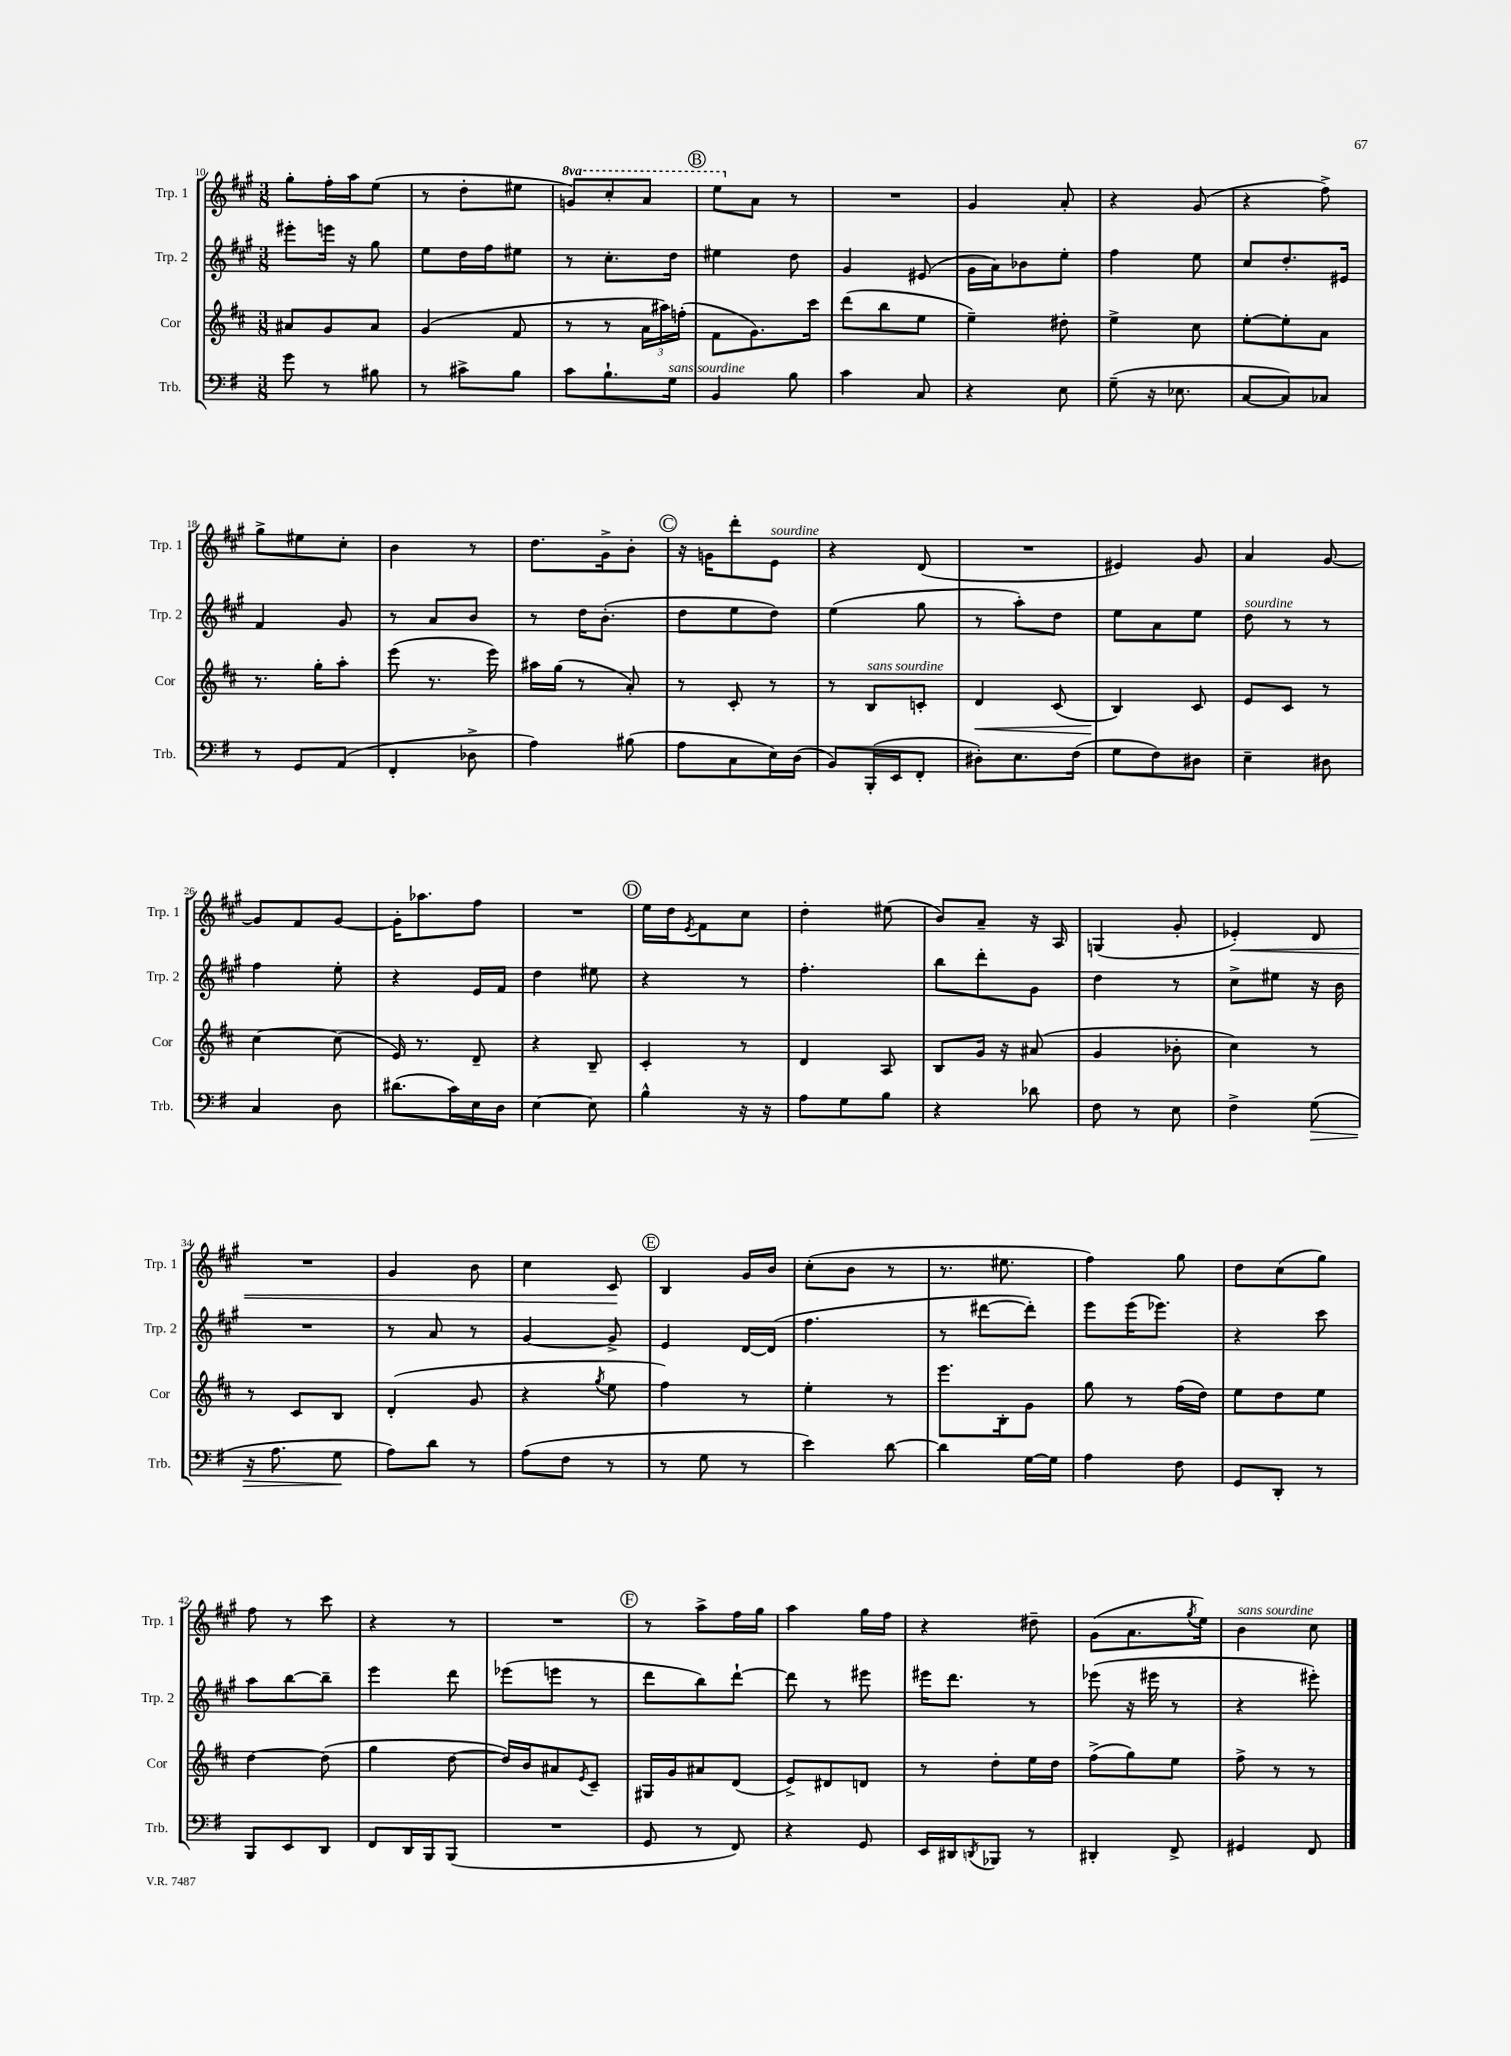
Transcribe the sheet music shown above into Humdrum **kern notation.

**kern	**kern	**kern	**kern
*staff4	*staff3	*staff2	*staff1
*clefF4	*clefG2	*clefG2	*clefG2
*k[f#]	*k[f#c#]	*k[f#c#g#]	*k[f#c#g#]
*M3/8	*M3/8	*M3/8	*M3/8
8g\	8a#/L	8eee#'\L	8gg#'\L
8r	8g/	16eee\Jk	16ff#'\L
.	.	16r	16aa\J
8B#\	8a#/J	8gg#\	(8ee\J
=	=	=	=
8r	(4g/	8ee\L	8r
8c#^\L	.	16dd\L	8dd'\L
.	.	16ff#\J	.
8B\J	8f#/	8ee#\J	8ee#\J
=	=	=	=
8c\L	8r	8r	8gg/L)
8.B`\	8r	8.cc#'\L	8ccc#'/
.	24a\LL	.	8aa/J
.	24aa#\)	.	.
16G\Jk	.	16dd\Jk	.
.	(24ff'\JJ	.	.
=	=	=	=
4BB/	8f#\L	4ee#\	8eee\L
.	8.g\)	.	8a\J
8B\	.	8dd\	8r
.	16ccc#\Jk	.	.
=	=	=	=
4c\	(8ddd\L	4g#/	4.r
.	8bb\	.	.
8C/	8ee\J	(8e#/	.
=	=	=	=
4r	4ee~\)	16g#\LL	4g#/
.	.	16a\J)	.
.	.	8b-\	.
8E\	8dd#'\	8ee'\J	8a'/
=	=	=	=
(8G~\	4ee^\	4ff#\	4r
16r	.	.	.
8.E-\	.	.	.
.	8cc#\	8ee\	(8g#/
=	=	=	=
[8C/L	[8ee'\L	8cc#/L	4r
8C/])	8ee'\]	8.dd'/	.
8C-/J	8a\J	.	8ff#^\)
.	.	16e#/Jk	.
=	=	=	=
8r	8.r	4f#/	8gg#^\L
8GG/L	.	.	8ee#\
.	16gg'\LK	.	.
(8AA/J	8aa'\J	8g#/	8cc#'\J
=	=	=	=
4FF#'/	(8eee\	8r	4b\
.	8.r	8a/L	.
8D-^\	.	8b/J	8r
.	16eee\)	.	.
=	=	=	=
4A\)	16aa#\LL	8r	8.dd\L
.	(16gg\JJ	.	.
.	8r	16dd\LK	.
.	.	(8.b'\J	16g#^\k
(8B#\	8a'/)	.	8b'\J
=	=	=	=
8A\L	8r	8dd\L	16r
.	.	.	16g\LK
8C\	8c#'/	8ee\	8ddd'\
16E\L)	8r	8dd\J)	8e\J
(16D\JJ	.	.	.
=	=	=	=
8BB/L)	8r	(4ee\	4r
(16BBB'/L	8B/L	.	.
16EE/J	.	.	.
8FF#'/J	8c'/J	8gg#\	(8d/
=	=	=	=
8D#'\L)	4d/	8r	4.r
8.E\	.	8aa'\L)	.
.	(8c#/	8dd\J	.
(16F#\Jk	.	.	.
=	=	=	=
8G\L	4B/)	8ee\L	4e#/)
8F#\)	.	8a\	.
8D#\J	8c#/	8ee\J	8g#/
=	=	=	=
4E~\	8e/L	8dd\	4a/
.	8c#/J	8r	.
8D#\	8r	8r	[8g#/
=	=	=	=
4C/	[4cc#\	4ff#\	8g#/]L
.	.	.	8f#/
8D\	(8cc#\]	8ee'\	[8g#/J
=	=	=	=
(8.d#\L	16e/)	4r	16g#'\]LK
.	8.r	.	8.aa-\
16c\L)	.	.	.
16E\	8d~/	16e/LL	8ff#\J
16D\JJ	.	16f#/JJ	.
=	=	=	=
[4E\	4r	4dd\	4.r
8E\]	8B~/	8ee#\	.
=	=	=	=
4B^^\	4c#'/	4r	16ee\LL
.	.	.	16dd\J
.	.	.	8qe/
.	.	.	8f#\
16r	8r	8r	8cc#\J
16r	.	.	.
=	=	=	=
8A\L	4d/	4.ff#'\	4dd'\
8G\	.	.	.
8B\J	8A/	.	(8ee#\
=	=	=	=
4r	8B/L	8bb\L	8b/L)
.	16g/Jk	8ddd'\	8a~/J
.	16r	.	.
8d-\	(8a#/	8g#\J	16r
.	.	.	16A/
=	=	=	=
8F#\	4g/	4dd\	(4G/
8r	.	.	.
8E\	8b-'\	8r	8g#'/
=	=	=	=
4F#^\	4cc#\)	8cc#^\L	4e-'/)
.	.	8ee#\J	.
(8G\	8r	16r	8d/
.	.	16b\	.
=	=	=	=
16r	8r	4.r	4.r
8.A\	.	.	.
.	8c#/L	.	.
8G\	8B/J	.	.
=	=	=	=
8A\L)	(4d'/	8r	4g#/
8d\J	.	8a/	.
8r	8g/	8r	8b\
=	=	=	=
(8A\L	4r	[4g#/	4cc#\
8F#\J	.	.	.
.	8qgg/	.	.
8r	8ee\	8g#^/]	8c#/
=	=	=	=
8r	4ff#\)	4e/	4B/
8G\	.	.	.
8r	8r	[16d/LL	16g#/LL
.	.	(16d/]JJ	16b/JJ
=	=	=	=
4e\)	4ee'\	4.ff#\	(8cc#'\L
.	.	.	8b\J
[8d\	8r	.	8r
=	=	=	=
4d\]	8.eee\L	8r	8.r
.	.	[8ddd#\L	.
.	16B'\k	.	8.ee#\
[16G\LL	8g\J	8ddd#'\]J)	.
16G\]JJ	.	.	.
=	=	=	=
4A\	8gg\	8eee\L	4ff#\)
.	8r	(16eee\K	.
.	.	8.eee-\J)	.
8F#\	(16ff#\LL	.	8gg#\
.	16dd\JJ)	.	.
=	=	=	=
8GG/L	8ee\L	4r	8dd\L
8DD'/J	8dd\	.	(8cc#\
8r	8ee\J	8ccc#\	8gg#\J)
=	=	=	=
8BBB/L	[4dd\	8aa\L	8ff#\
8EE/	.	[8bb\	8r
8DD/J	(8dd\]	8bb~\]J	8ccc#\
=	=	=	=
8FF#/L	4gg\	4eee\	4r
16DD/L	.	.	.
16BBB/J	.	.	.
(8BBB/J	[8dd\	8ddd\	8r
=	=	=	=
4.r	16dd/]LL)	(8eee-\L	4.r
.	16b/J	.	.
.	8a#/	8eee\J	.
.	8qe/	.	.
.	8c#~/J	8r	.
=	=	=	=
8GG/	16G#/LL	8ddd\L	8r
.	16g/J	.	.
8r	8a#/	8bb\)	8aa^\L
8FF#/)	(8d/J	[8ddd`\J	16ff#\L
.	.	.	16gg#\JJ
=	=	=	=
4r	8e^/L)	8ddd\]	4aa\
.	8d#/	8r	.
8GG/	8d/J	8eee#\	16gg#\LL
.	.	.	16ff#\JJ
=	=	=	=
16EE/LL	8r	16eee#\LK	4r
16DD#/J	.	8.ddd\J	.
8qDD/	.	.	.
8BBB-/J	8dd'\L	.	.
8r	16ee\L	8r	8dd#~\
.	16dd\JJ	.	.
=	=	=	=
4DD#'/	(8ff#^\L	(8eee-\	(8g#\L
.	8gg\)	16r	8.a\
.	.	16eee#\	.
8FF#^/	8ee\J	8r	.
.	.	.	8qgg#/
.	.	.	16ee\Jk)
=	=	=	=
4GG#/	8ff#^\	4r	4b\
.	8r	.	.
8FF#/	8r	8eee#'\)	8cc#\
==	==	==	==
*-	*-	*-	*-
